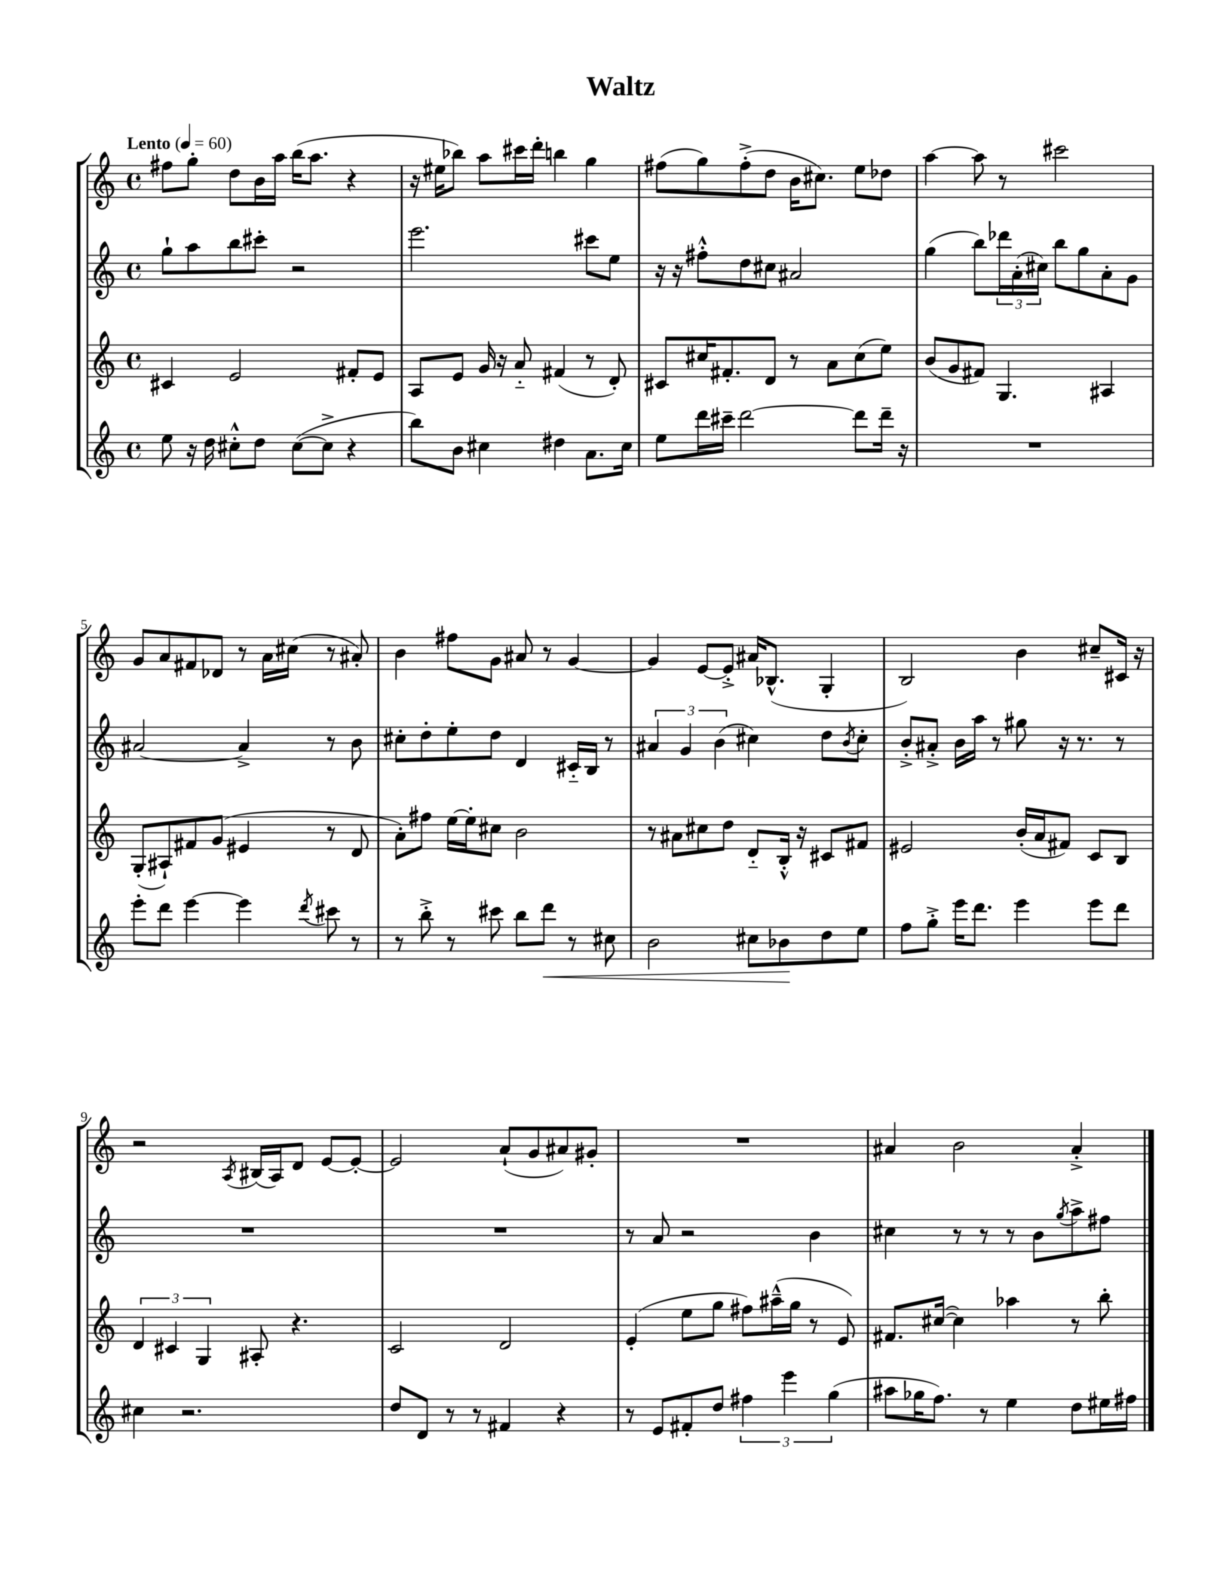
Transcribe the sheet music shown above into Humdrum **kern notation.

**kern	**dynam	**kern	**kern	**kern
*part4	*part4	*part3	*part2	*part1
*staff4	*staff4	*staff3	*staff2	*staff1
*clefG2	*	*clefG2	*clefG2	*clefG2
*k[]	*	*k[]	*k[]	*k[]
*M4/4	*	*M4/4	*M4/4	*M4/4
*met(c)	*	*met(c)	*met(c)	*met(c)
*MM60	*	*MM60	*MM60	*MM60
=1	=1	=1	=1	=1
!	!	!	!	!LO:TX:a:B:t=Lento
8ee\	.	4c#X/	8gg`\L	8ff#X\L
16r	.	.	8aa\	8gg'\J
16dd\	.	.	.	.
8cc#X'^^\L	.	2e/	8bb\	8dd\L
8dd\J	.	.	8ccc#X'\J	16b\L
.	.	.	.	16aa\JJ
([8cc#\L	.	.	2r	(16bb\KL
.	.	.	.	8.aa\J
8cc#^\J]	.	.	.	.
4r	.	8f#X'/L	.	4r
.	.	8e/J	.	.
=2	=2	=2	=2	=2
8bb\L)	.	8A/L	2.eee\	16r
.	.	.	.	16ee#X\KL
8b\J	.	8e/J	.	8bb-X\J)
4cc#X\	.	16g/	.	8aa\L
.	.	16r	.	.
.	.	8a/	.	16ccc#X\L
.	.	.	.	16ddd'\JJ
4dd#X\	.	(4f#X/	.	4bbn\
8.a\L	.	8r	8ccc#X\L	4gg\
.	.	8d'/)	8ee\J	.
16cc#\Jk	.	.	.	.
=3	=3	=3	=3	=3
8ee\L	.	8c#X/L	16r	(8ff#X\L
.	.	.	16r	.
16ddd\L	.	16cc#X/K	8ff#X'^^\L	8gg\)
16ccc#X~\JJ	.	8.f#X'/	.	.
[2ddd\	.	.	8dd\	(8ff#'^\
.	.	8d/J	8cc#X\J	8dd\J
.	.	8r	2a#X/	16b\KL
.	.	.	.	8.cc#X\J)
.	.	8a\L	.	.
8ddd\L]	.	(8cc#\	.	8ee\L
16ddd~\Jk	.	8ee\J)	.	8dd-X\J
16r	.	.	.	.
=4	=4	=4	=4	=4
1r	.	(8b/L	(4gg\	[4aa\
.	.	8g/	.	.
.	.	8f#X/J)	8bb\L)	8aa\]
.	.	4.G/	24ddd-X\L	8r
.	.	.	(24a'\	.
.	.	.	24cc#X\JJ)	.
.	.	.	8bb\L	2ccc#X\
.	.	.	8gg\	.
.	.	4A#X/	8a'\	.
.	.	.	8g\J	.
!!LO:LB:g=z
=5	=5	=5	=5	=5
8eee'\L	.	(8G'/L	[2a#X/	8g/L
8ddd\J	.	8A#X`/)	.	8a/
[4eee\	.	8f#X/	.	8f#X/
.	.	(8g/J	.	8d-X/J
4eee\]	.	4e#X/	4a#^/]	8r
.	.	.	.	16a\LL
.	.	.	.	(16cc#X\JJ
8qddd/	.	.	.	.
8ccc#X\	.	8r	8r	8r
8r	.	8d/	8b\	8a#X'/)
=6	=6	=6	=6	=6
8r	.	8a'\L)	8cc#X'\L	4b\
8bb'^\	.	8ff#X\J	8dd'\	.
8r	.	[16ee\LL	8ee'\	8ff#X\L
.	.	16ee'\J]	.	.
8ccc#X\	.	8cc#X\J	8dd\J	8g\J
8bb\L	.	2b\	4d/	8a#X/
!	!LO:HP:b	!	!	!
8ddd\J	<	.	.	8r
8r	.	.	16c#X/LL	[4g/
.	.	.	16B/JJ	.
8cc#X\	.	.	8r	.
=7	=7	=7	=7	=7
2b\	.	8r	6a#X/	4g/]
.	.	8a#X\L	.	.
.	.	.	6g/	.
.	.	8cc#X\	.	[8e/L
.	.	.	(6b\	.
.	.	8dd\J	.	8e'^/J]
8cc#X\L	.	8d/L	4cc#X\)	16a#X/KL
.	.	.	.	(8.B-X^^/J
8b-X\	.	16B'^^/Jk	.	.
.	.	16r	.	.
8dd\	[	8c#X/L	8dd\L	4G'/
.	.	.	8qb/	.
8ee\J	.	8f#X/J	8cc#'\J	.
=8	=8	=8	=8	=8
8ff\L	.	2e#X/	8b'^/L	2B/)
8gg'^\J	.	.	8a#X'^/J	.
16eee\KL	.	.	16b\LL	.
8.ddd\J	.	.	16aa\JJ	.
.	.	.	8r	.
4eee\	.	(16b'/LL	8gg#X\	4b\
.	.	16a/J	.	.
.	.	8f#X/J)	16r	.
.	.	.	8.r	.
8eee\L	.	8c/L	.	8cc#X~/L
8ddd\J	.	8B/J	8r	16c#X/Jk
.	.	.	.	16r
!!LO:LB:g=z
=9	=9	=9	=9	=9
4cc#X\	.	6d/	1r	2r
.	.	6c#X/	.	.
2.r	.	.	.	.
.	.	6G/	.	.
.	.	.	.	8qA/
.	.	8A#X'/	.	(16B#X/LL
.	.	.	.	16A/J)
.	.	4.r	.	8d/J
.	.	.	.	[8e/L
.	.	.	.	8e'/J_
=10	=10	=10	=10	=10
8dd/L	.	2c/	1r	2e/]
8d/J	.	.	.	.
8r	.	.	.	.
8r	.	.	.	.
4f#X/	.	2d/	.	(8a`/L
.	.	.	.	8g/
4r	.	.	.	8a#X/)
.	.	.	.	8g#X'/J
=11	=11	=11	=11	=11
8r	.	(4e'/	8r	1r
8e/L	.	.	8a/	.
8f#X'/	.	8ee\L	2r	.
8dd/J	.	8gg\J	.	.
6ff#X\	.	8ff#X\L)	.	.
.	.	(16aa#X~^^\L	.	.
6eee\	.	.	.	.
.	.	16gg\JJ	.	.
.	.	8r	4b\	.
(6gg\	.	.	.	.
.	.	8e/)	.	.
=12	=12	=12	=12	=12
8aa#X\L	.	8.f#X/L	4cc#X\	4a#X/
16gg-X\K	.	.	.	.
8.ff\J)	.	([16cc#X/Jk	.	.
.	.	4cc#\])	8r	2b\
8r	.	.	8r	.
4ee\	.	4aa-X\	8r	.
.	.	.	8b\L	.
.	.	.	8qgg/	.
8dd\L	.	8r	8aa^\	4a#'^/
16ee#X\L	.	8bb'\	8ff#X\J	.
16ff#X\JJ	.	.	.	.
==	==	==	==	==
*-	*-	*-	*-	*-
